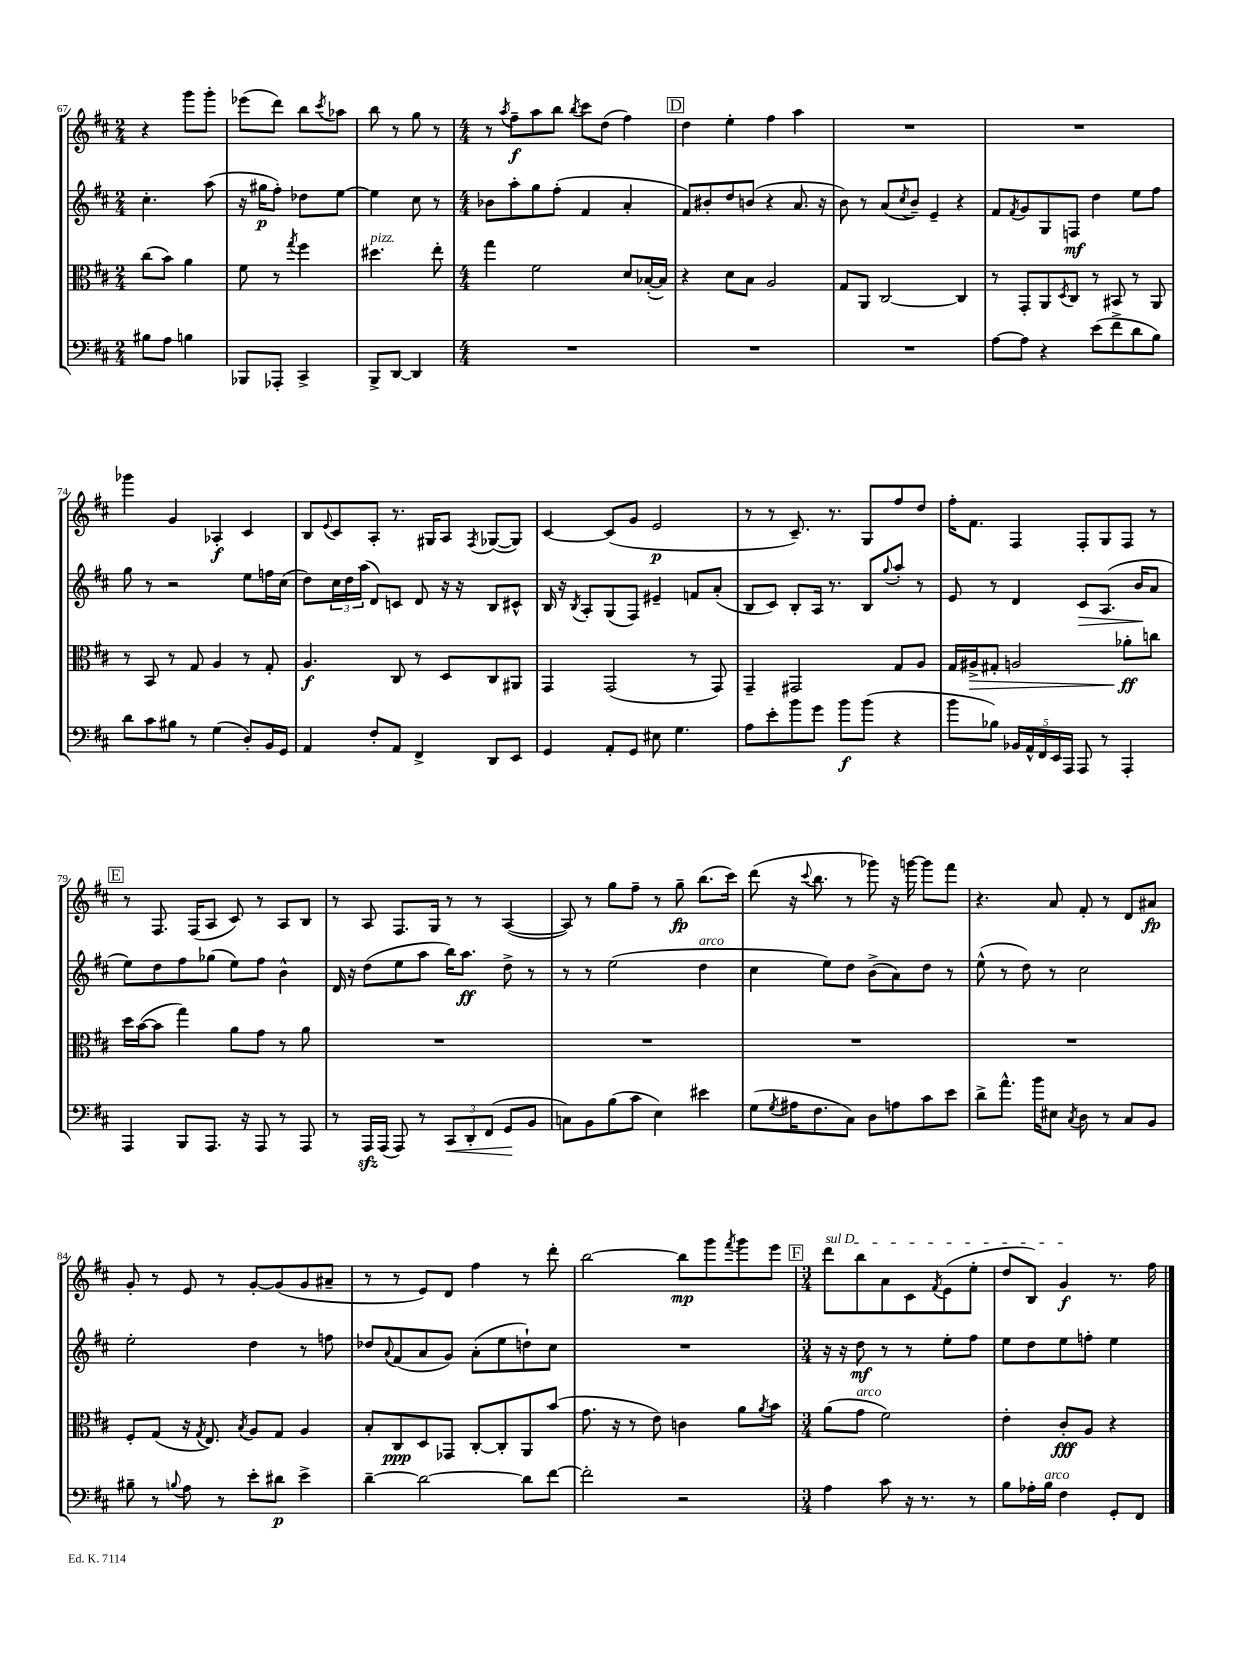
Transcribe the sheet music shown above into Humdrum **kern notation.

**kern	**kern	**kern	**kern
*staff4	*staff3	*staff2	*staff1
*clefF4	*clefC3	*clefG2	*clefG2
*k[f#c#]	*k[f#c#]	*k[f#c#]	*k[f#c#]
*M2/4	*M2/4	*M2/4	*M2/4
8B#	(8cc#	4.cc#'	4r
8A	8b)	.	.
4B	4a	.	8ggg
.	.	(8aa	8ggg'
=	=	=	=
8BBB-	8f#	16r	(8eee-
.	.	16gg#	.
8AAA-'	8r	8ff#')	8ddd)
.	8qgg	.	.
4CC#^	4ff#	8dd-	8bb
.	.	.	8qccc#
.	.	[8ee	8aa-
=	=	=	=
8BBB^	4.dd#	4ee]	8bb
[8DD	.	.	8r
4DD]	.	8cc#	8gg
.	8ee'	8r	8r
=	=	=	=
*M4/4	*M4/4	*M4/4	*M4/4
1r	4gg	8b-	8r
.	.	.	8qaa
.	.	8aa'	8ff#~
.	2f#	8gg	8aa
.	.	(8ff#'	8bb
.	.	.	8qbb
.	.	4f#	8ccc#
.	.	.	(8dd
.	8d	4a'	4ff#)
.	([16B-'	.	.
.	16B-])	.	.
=	=	=	=
1r	4r	8f#)	4dd
.	.	8b#'	.
.	8d	8dd	4ee'
.	8B	(8b	.
.	2A	4r	4ff#
.	.	8.a	4aa
.	.	16r	.
=	=	=	=
1r	8G	8b)	1r
.	8AA	8r	.
.	[2C#	(8a	.
.	.	8qcc#	.
.	.	8b~)	.
.	.	4e~	.
.	4C#]	4r	.
=	=	=	=
[8A	8r	8f#	1r
.	.	8qf#	.
8A]	8GG'	8g	.
4r	8AA	8G	.
.	8qD	.	.
.	8C#	8F	.
(8e	8r	4dd	.
8f#^	8BB#	.	.
8d	8r	8ee	.
8B)	8AA	8ff#	.
=	=	=	=
8d	8r	8gg	4ggg-
8c#	8BB	8r	.
8B#	8r	2r	4g
8r	8G	.	.
(4G	4A	.	4A-'
8D')	8r	8ee	4c#
16BB	8G'	16ff	.
16GG	.	(16cc#	.
=	=	=	=
4AA	4.A	8dd)	8B
.	.	.	8qqe
.	.	24cc#	8c#
.	.	24dd	.
.	.	(24aa	.
8F#'	.	8d)	8A'
8AA	8C#	8c	8.r
4FF#^	8r	8d	.
.	.	.	16G#
.	8D	16r	8A
.	.	16r	.
.	.	.	8qF#
8DD	8C#	8B	([8G-
8EE	8AA#	8c#^^	8G-])
=	=	=	=
4GG	4GG	16B	[4c#
.	.	16r	.
.	.	8qB	.
.	.	8A'	.
8AA'	(2GG	(8G	(8c#]
8GG	.	8F#)	8g
8E#	.	4e#~	2e
4.G	.	.	.
.	8r	8f	.
.	8GG)	(8a'	.
=	=	=	=
8A	4GG~	8B	8r
8e'	.	8c#)	8r
8b	2GG#	8B'	8.c#~)
8g	.	16A	.
.	.	8.r	8.r
8b	.	.	.
(8b	.	8B	8G
.	.	8qqgg	.
4r	8G	8aa'	8ff#
.	8A	8r	8dd
=	=	=	=
8b	16G	8e	16ff#'
.	16A#^	.	8.f#
8B-)	8G#'	8r	.
20BB-	2A	4d	4F#
20AA^^	.	.	.
20FF#	.	.	.
20EE	.	.	.
20AAA	.	.	.
8AAA	.	8c#	8F#'
8r	.	(8.A	8G
4AAA'	8a-'	.	8F#
.	.	16b	.
.	8cc	8a	8r
=	=	=	=
4AAA	16dd	8ee)	8r
.	([16b	.	.
.	8b]	8dd	8.F#
8BBB	4gg)	8ff#	.
.	.	.	(16F#
8.AAA	.	(8gg-	8A
.	8a	8ee)	8c#)
16r	.	.	.
8AAA	8g	8ff#	8r
8r	8r	4b^^	8A
8AAA	8a	.	8B
=	=	=	=
8r	1r	16d	8r
.	.	16r	.
16AAA	.	(8dd	8A
(16AAA	.	.	.
8AAA)	.	8ee	8.F#
8r	.	8aa	.
.	.	.	16G
12CC#	.	16bb)	8r
.	.	8.aa	.
12DD'	.	.	.
.	.	.	8r
(12FF#	.	.	.
8GG	.	8dd^	([4A
8BB	.	8r	.
=	=	=	=
8C)	1r	8r	8A])
8BB	.	8r	8r
(8B	.	(2ee	8gg
8c#	.	.	8ff#~
4E)	.	.	8r
.	.	.	8gg~
4e#	.	4dd	(8.bb
.	.	.	16ccc#)
=	=	=	=
(8G	1r	4cc#	(8ddd
8qG	.	.	.
16A#	.	.	16r
.	.	.	8qqccc#
8.F#	.	.	8.bb
.	.	8ee)	.
8C#)	.	8dd	8r
8D	.	(8b^	8ggg-)
8A	.	8a)	16r
.	.	.	[16ggg
8c#	.	8dd	8ggg]
8e	.	8r	8fff#
=	=	=	=
8d^	1r	(8ee^^	4.r
8.a^^	.	8r	.
.	.	8dd)	.
16b	.	.	.
8E#	.	8r	8a
8qC#	.	.	.
8D	.	2cc#	8f#'
8r	.	.	8r
8C#	.	.	8d
8BB	.	.	8a#
=	=	=	=
8B#~	8F#'	2ee'	8g'
8r	(8G	.	8r
8qqB	.	.	.
8A	16r	.	8e
.	8qG	.	.
.	8.E)	.	.
8r	.	.	8r
.	8qB	.	.
8e'	8A	4dd	[8g'
8d#	8G	.	(8g]
4e^	4A	8r	8g
.	.	8ff	8a#~
=	=	=	=
[4d~	8B'	8dd-	8r
.	.	8qqa	.
.	8C#	(8f#	8r
2d_	8D	8a	8e)
.	8GG-	8g)	8d
.	[8C#'	(8a'	4ff#
.	8C#']	8ee	.
8d]	8AA	8dd`)	8r
[8f#	(8b	8cc#	8ddd'
=	=	=	=
2f#']	8.g	1r	[2bb
.	16r	.	.
.	8r	.	.
.	8e)	.	.
2r	4c	.	8bb]
.	.	.	8ggg
.	.	.	8qfff#
.	8a	.	8ggg
.	8qa	.	.
.	8b	.	8eee
=	=	=	=
*M3/4	*M3/4	*M3/4	*M3/4
4A	(8a	16r	8ddd
.	.	16r	.
.	8g	8dd	8bb
8c#	2f#)	8r	8a
16r	.	8r	8c#
8.r	.	.	.
.	.	.	8qf#
.	.	8ee'	(8e
8r	.	8ff#	8ee'
=	=	=	=
8B	4e'	8ee	8dd
16A-'	.	8dd	8B)
16B	.	.	.
4F#	8c#'	8ee	4g
.	8A	8ff'	.
8GG'	4r	4ee	8.r
8FF#	.	.	.
.	.	.	16ff#
==	==	==	==
*-	*-	*-	*-
